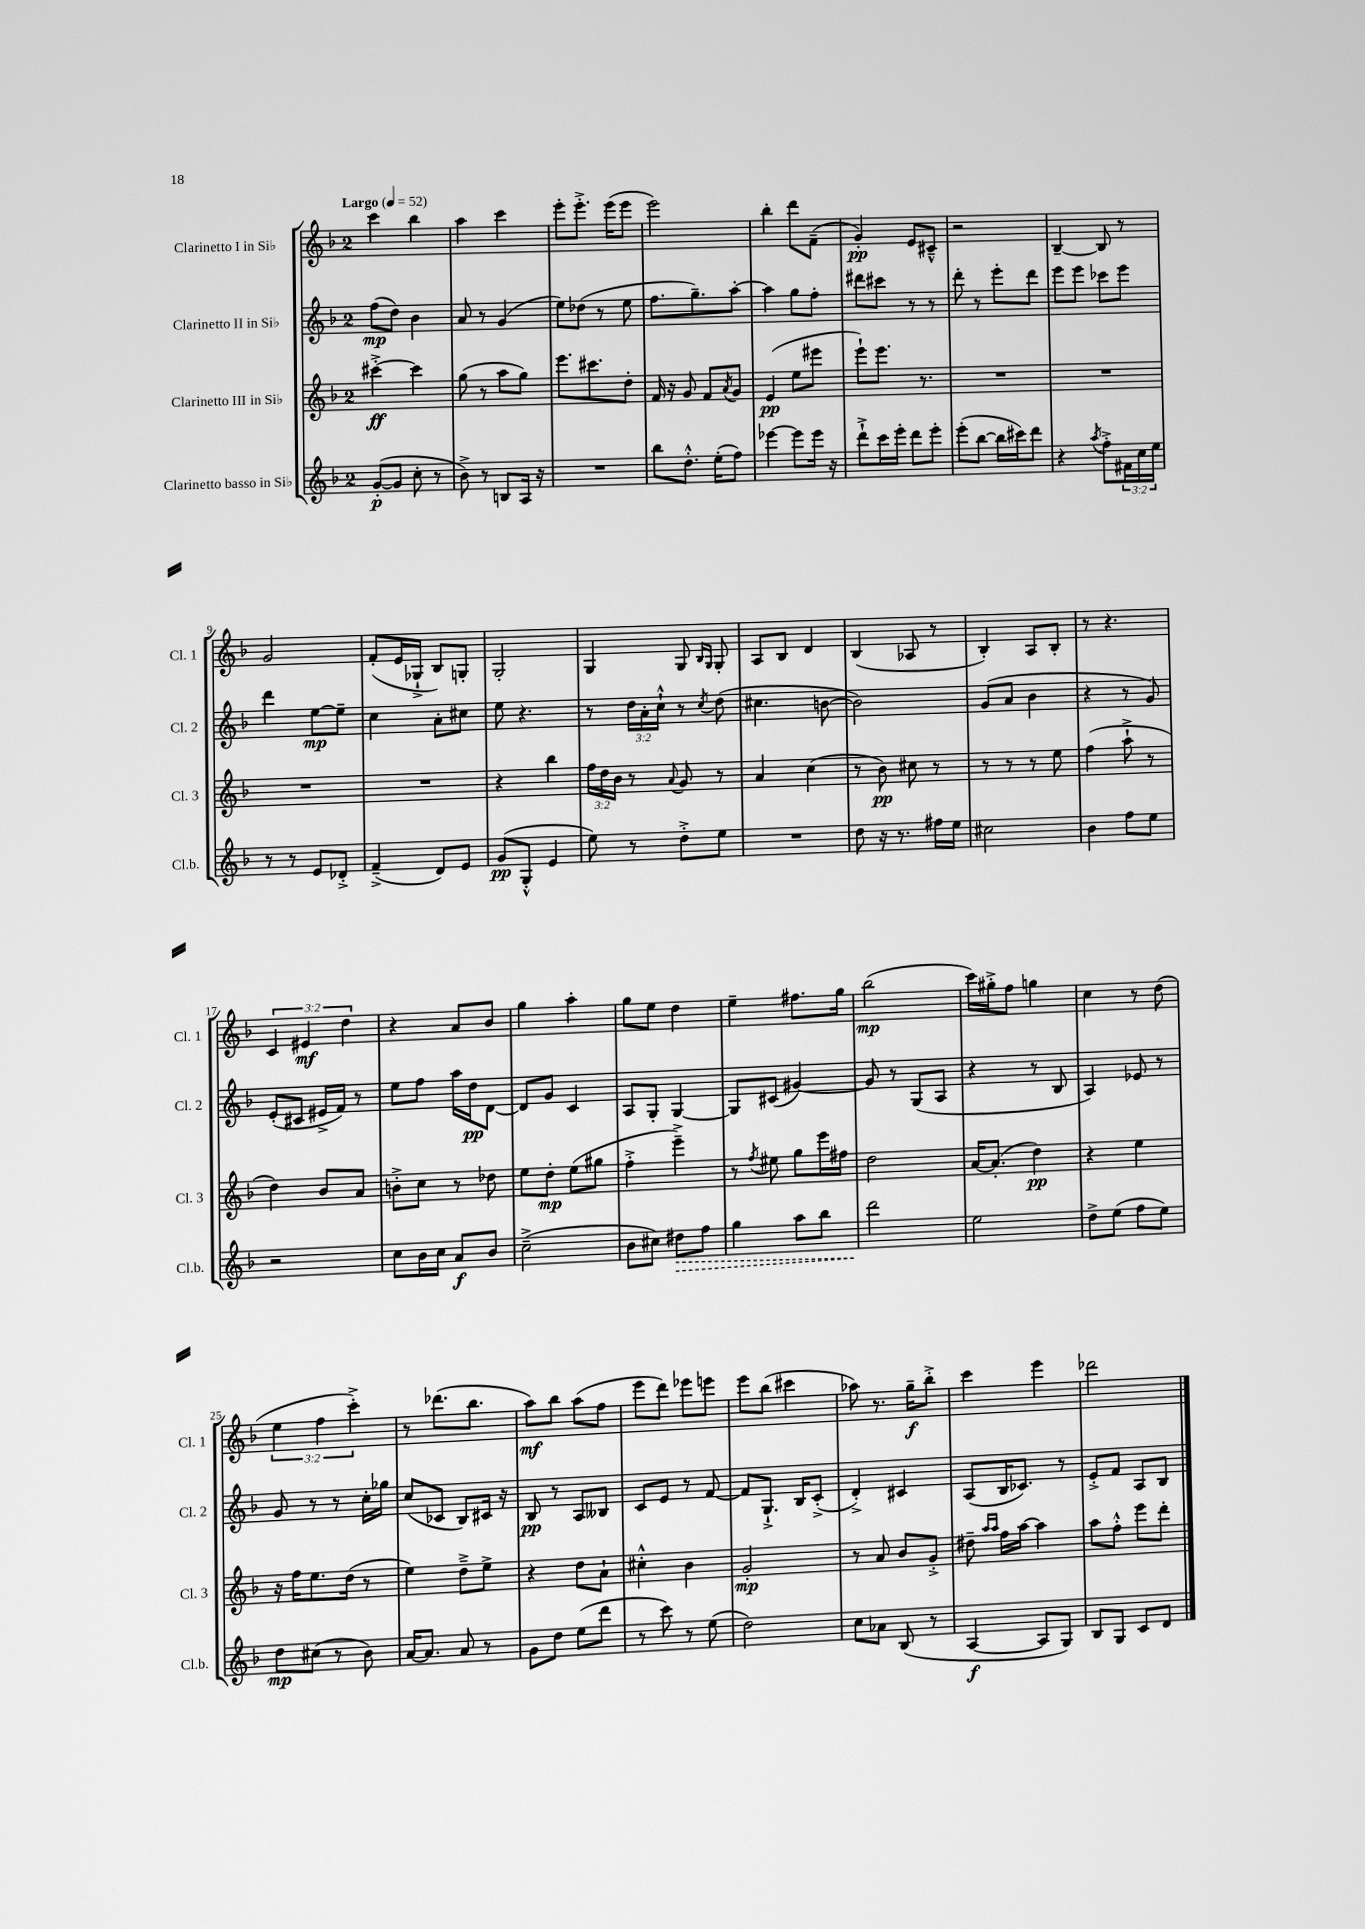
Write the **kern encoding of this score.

**kern	**dynam	**kern	**dynam	**kern	**dynam	**kern	**dynam
*part4	*part4	*part3	*part3	*part2	*part2	*part1	*part1
*staff4	*staff4	*staff3	*staff3	*staff2	*staff2	*staff1	*staff1
*I"Clarinetto basso in Si♭	*	*I"Clarinetto III in Si♭	*	*I"Clarinetto II in Si♭	*	*I"Clarinetto I in Si♭	*
*I'Cl.b.	*	*I'Cl. 3	*	*I'Cl. 2	*	*I'Cl. 1	*
*clefG2	*	*clefG2	*	*clefG2	*	*clefG2	*
*k[b-]	*	*k[b-]	*	*k[b-]	*	*k[b-]	*
*M2/4	*	*M2/4	*	*M2/4	*	*M2/4	*
*MM52	*	*MM52	*	*MM52	*	*MM52	*
=1	=1	=1	=1	=1	=1	=1	=1
!	!	!	!	!	!	!LO:TX:a:B:t=Largo	!
([8g'/L	p	[4ccc#X'^\	ff	(8ff\L	mp	4ccc\	.
8g/J]	.	.	.	8dd\J)	.	.	.
8cc'\	.	4ccc#\]	.	4b-\	.	4bb-\	.
8r	.	.	.	.	.	.	.
=2	=2	=2	=2	=2	=2	=2	=2
8b-^\)	.	(8gg\	.	8a/	.	4aa\	.
8r	.	8r	.	8r	.	.	.
8Bn/L	.	8aa\L	.	(4g/	.	4ccc\	.
16A/Jk	.	8gg\J)	.	.	.	.	.
16r	.	.	.	.	.	.	.
=3	=3	=3	=3	=3	=3	=3	=3
2r	.	8.eee\L	.	8ee\L)	.	8eee'\L	.
.	.	.	.	(8dd-X\J	.	8.eee'^\J	.
.	.	8.ccc#X\	.	.	.	.	.
.	.	.	.	8r	.	.	.
.	.	.	.	.	.	(16eee\KL	.
.	.	8dd'\J	.	8ee\	.	8eee\J	.
=4	=4	=4	=4	=4	=4	=4	=4
8bb-\L	.	16f/	.	8.ff\L	.	2eee\)	.
.	.	16r	.	.	.	.	.
8.dd'^^\J	.	8g/	.	.	.	.	.
.	.	.	.	8.gg~\)	.	.	.
.	.	8f/L	.	.	.	.	.
(16ee'\KL	.	.	.	.	.	.	.
.	.	8qa/	.	.	.	.	.
8ff\J)	.	8g/J	.	[8aa'\J	.	.	.
=5	=5	=5	=5	=5	=5	=5	=5
[4eee-X\	.	(4e/	pp	4aa\]	.	4bb-'\	.
8eee-\L]	.	8ee\L	.	8gg\L	.	8ddd\L	.
16eee-\Jk	.	8eee#X\J	.	8ff'\J	.	(8f~\J	.
16r	.	.	.	.	.	.	.
=6	=6	=6	=6	=6	=6	=6	=6
8ddd`^\L	.	8eee`\L)	.	8ddd#X\L	.	4g'/)	pp
16ccc\L	.	8.eee\J	.	8ccc#X\J	.	.	.
16eee'\JJ	.	.	.	.	.	.	.
8ddd\L	.	.	.	8r	.	8e/L	.
.	.	8.r	.	.	.	.	.
8eee'\J	.	.	.	8r	.	8c#X~^^/J	.
=7	=7	=7	=7	=7	=7	=7	=7
(8eee'\L	.	2r	.	8ddd'\	.	2r	.
[8bb-\J	.	.	.	8r	.	.	.
16bb-\LL]	.	.	.	8eee'\L	.	.	.
16ccc#X\J)	.	.	.	.	.	.	.
8ddd\J	.	.	.	8ddd\J	.	.	.
=8	=8	=8	=8	=8	=8	=8	=8
4r	.	2r	.	8eee\L	.	[4B-~/	.
.	.	.	.	8eee\J	.	.	.
8qaa/	.	.	.	.	.	.	.
8ff'^\L	.	.	.	8ccc-X\L	.	8B-/]	.
24f#X\L	.	.	.	8eee\J	.	8r	.
24cc\	.	.	.	.	.	.	.
24ee\JJ	.	.	.	.	.	.	.
!!LO:LB:g=z
=9	=9	=9	=9	=9	=9	=9	=9
8r	.	2r	.	4ddd\	.	2g/	.
8r	.	.	.	.	.	.	.
8e/L	.	.	.	[8ee\L	mp	.	.
8d-X'^/J	.	.	.	8ee~\J]	.	.	.
=10	=10	=10	=10	=10	=10	=10	=10
(4f~^/	.	2r	.	4cc\	.	(8f'/L	.
.	.	.	.	.	.	16e/L	.
.	.	.	.	.	.	16G-X`^/JJ	.
8d/L)	.	.	.	8a'\L	.	8B-/L)	.
8e/J	.	.	.	8cc#X\J	.	8Gn'/J	.
=11	=11	=11	=11	=11	=11	=11	=11
(8g/L	pp	4r	.	8ee\	.	2G'/	.
8G'^^/J	.	.	.	4.r	.	.	.
4e/	.	4bb-\	.	.	.	.	.
=12	=12	=12	=12	=12	=12	=12	=12
8ee\)	.	24ff\LL	.	8r	.	4G/	.
.	.	24dd\	.	.	.	.	.
.	.	24b-\JJ	.	.	.	.	.
8r	.	8r	.	24dd\LL	.	.	.
.	.	.	.	24a'\	.	.	.
.	.	.	.	24cc`^^\JJ	.	.	.
.	.	8qqa/	.	.	.	.	.
8dd'^\L	.	8g/	.	8r	.	8G/	.
.	.	.	.	.	.	16qqB-/LL	.
.	.	.	.	8qcc/	.	16qqG/JJ	.
8ee\J	.	8r	.	(8dd\	.	8G'/	.
=13	=13	=13	=13	=13	=13	=13	=13
2r	.	4a/	.	4.cc#X\	.	8A/L	.
.	.	.	.	.	.	8B-/J	.
.	.	(4cc\	.	.	.	4d/	.
.	.	.	.	[8bn\	.	.	.
=14	=14	=14	=14	=14	=14	=14	=14
8dd\	.	8r	.	2b\])	.	(4B-/	.
16r	.	8b-\)	pp	.	.	.	.
8.r	.	.	.	.	.	.	.
.	.	8cc#X\	.	.	.	8A-X/	.
16ff#X\LL	.	8r	.	.	.	8r	.
16ee\JJ	.	.	.	.	.	.	.
=15	=15	=15	=15	=15	=15	=15	=15
2cc#X\	.	8r	.	(8g/L	.	4B-'/)	.
.	.	8r	.	8a/J	.	.	.
.	.	8r	.	4b-\	.	8A/L	.
.	.	8ee\	.	.	.	8B-'/J	.
=16	=16	=16	=16	=16	=16	=16	=16
4b-\	.	(4ff\	.	4r	.	8r	.
.	.	.	.	.	.	4.r	.
8ff\L	.	8aa`^\	.	8r	.	.	.
8ee\J	.	8r	.	8g/)	.	.	.
!!LO:LB:g=z
=17	=17	=17	=17	=17	=17	=17	=17
2r	.	4dd\)	.	(8e'/L	.	6c/	.
.	.	.	.	8c#X/J	.	.	.
.	.	.	.	.	.	6e#X/	mf
.	.	8b-/L	.	16e#X^/LL	.	.	.
.	.	.	.	16f/JJ)	.	.	.
.	.	.	.	.	.	6dd\	.
.	.	8a/J	.	8r	.	.	.
=18	=18	=18	=18	=18	=18	=18	=18
8cc\L	.	8bn'^\L	.	8ee\L	.	4r	.
16b-\L	.	8cc\J	.	8ff\J	.	.	.
16cc\JJ	.	.	.	.	.	.	.
8a/L	f	8r	.	16aa\LL	.	8a/L	.
.	.	.	.	16dd\J	pp	.	.
8b-/J	.	8dd-X\	.	[8d\J	.	8b-/J	.
=19	=19	=19	=19	=19	=19	=19	=19
(2cc~^\	.	8ee\L	.	8d/L]	.	4gg\	.
.	.	8dd'\J	mp	8g/J	.	.	.
.	.	(8ee\L	.	4c/	.	4aa'\	.
.	.	8gg#X\J	.	.	.	.	.
=20	=20	=20	=20	=20	=20	=20	=20
8b-\L	.	4ff'^\	.	8A/L	.	8gg\L	.
8cc#X\J)	.	.	.	8G'/J	.	8ee\J	.
!	!LO:HP:b	!	!	!	!	!	!
8dd#X\L	>	4eee~^\)	.	[4G/	.	4dd\	.
8ff\J	.	.	.	.	.	.	.
=21	=21	=21	=21	=21	=21	=21	=21
4gg\	.	8r	.	8G/L]	.	4ee~\	.
.	.	8qff/	.	.	.	.	.
.	.	8ee#X\	.	(8c#X/J	.	.	.
8aa\L	.	8gg\L	.	[4g#X/)	.	8.ff#X\L	.
8bb-\J	.	16eee\L	.	.	.	.	.
.	.	16ff#X\JJ	.	.	.	16gg\Jk	.
=22	=22	=22	=22	=22	=22	=22	=22
2ddd\	.	2dd\	.	8g#/]	.	(2bb-\	mp
.	.	.	.	8r	.	.	.
.	.	.	.	(8G/L	.	.	.
.	.	.	.	8A/J	.	.	.
.	]	.	.	.	.	.	.
=23	=23	=23	=23	=23	=23	=23	=23
2ee\	.	[16a/KL	.	4r	.	16ccc\LL)	.
.	.	(8.a'/J]	.	.	.	16gg#X'^\J	.
.	.	.	.	.	.	8ff\J	.
.	.	4dd\)	pp	8r	.	4ggn\	.
.	.	.	.	8B-/	.	.	.
=24	=24	=24	=24	=24	=24	=24	=24
8dd^\L	.	4r	.	4A/)	.	4cc\	.
(8ee\J	.	.	.	.	.	.	.
8ff\L	.	4ee\	.	8e-X/	.	8r	.
8ee\J)	.	.	.	8r	.	(8dd\	.
!!LO:LB:g=z
=25	=25	=25	=25	=25	=25	=25	=25
8dd\L	mp	16r	.	8g/	.	6ee\	.
.	.	16ff\KL	.	.	.	.	.
(8cc#X\J	.	8.ee\	.	8r	.	.	.
.	.	.	.	.	.	6ff\	.
8r	.	.	.	8r	.	.	.
.	.	(16dd\Jk	.	.	.	.	.
.	.	.	.	.	.	6ccc'^\)	.
8b-\)	.	8r	.	16cc'\LL	.	.	.
.	.	.	.	16gg-X\JJ	.	.	.
=26	=26	=26	=26	=26	=26	=26	=26
[16a/KL	.	4ee\)	.	(8cc/L	.	8r	.
8.a/J]	.	.	.	.	.	.	.
.	.	.	.	8c-X/J	.	(8.ddd-X\L	.
8a/	.	8dd~^\L	.	8B-/L)	.	.	.
.	.	.	.	.	.	8.bb-\J	.
8r	.	8ee^\J	.	16c#X/Jk	.	.	.
.	.	.	.	16r	.	.	.
=27	=27	=27	=27	=27	=27	=27	=27
8g\L	.	4r	.	8B-/	pp	8aa\L)	mf
8dd\J	.	.	.	8r	.	8bb-\J	.
(8ee\L	.	8dd\L	.	8A/L	.	(8aa\L	.
8ddd\J	.	8a`\J	.	8B--X/J	.	8ff\J	.
=28	=28	=28	=28	=28	=28	=28	=28
8r	.	4cc#X'^^\	.	8c/L	.	8eee\L	.
8ccc\)	.	.	.	8e/J	.	8ddd\J)	.
8r	.	4b-\	.	8r	.	8eee-X\L	.
(8ee\	.	.	.	[8f/	.	8eeen\J	.
=29	=29	=29	=29	=29	=29	=29	=29
2dd\)	.	2g'/	mp	8f/L]	.	8eee\L	.
.	.	.	.	8.G`^/J	.	(8bb-\J	.
.	.	.	.	.	.	4ccc#X\	.
.	.	.	.	16B-/KL	.	.	.
.	.	.	.	(8c'^/J	.	.	.
=30	=30	=30	=30	=30	=30	=30	=30
8cc\L	.	8r	.	4d'^/)	.	8aa-X\)	.
8a-X\J	.	8a/	.	.	.	8.r	.
(8B-/	.	8b-/L	.	4c#X/	.	.	.
.	.	.	.	.	.	16gg~\KL	f
8r	.	8g'^/J	.	.	.	8bb-'^\J	.
=31	=31	=31	=31	=31	=31	=31	=31
[4A/	f	8dd#X~\	.	(8A/L	.	4ccc\	.
.	.	16qqaa/LL	.	.	.	.	.
.	.	16qqaa/JJ	.	.	.	.	.
.	.	16ff\LL	.	16B-/K	.	.	.
.	.	[16aa\JJ	.	8.c-X/J)	.	.	.
8A/L]	.	4aa\]	.	.	.	4eee\	.
8G/J)	.	.	.	8r	.	.	.
=32	=32	=32	=32	=32	=32	=32	=32
8B-/L	.	8aa\L	.	8e'^/L	.	2ddd-X\	.
8G/J	.	8ff'^^\J	.	8f/J	.	.	.
8c/L	.	8eee\L	.	8A/L	.	.	.
8d/J	.	8ddd'\J	.	8B-/J	.	.	.
==	==	==	==	==	==	==	==
*-	*-	*-	*-	*-	*-	*-	*-
